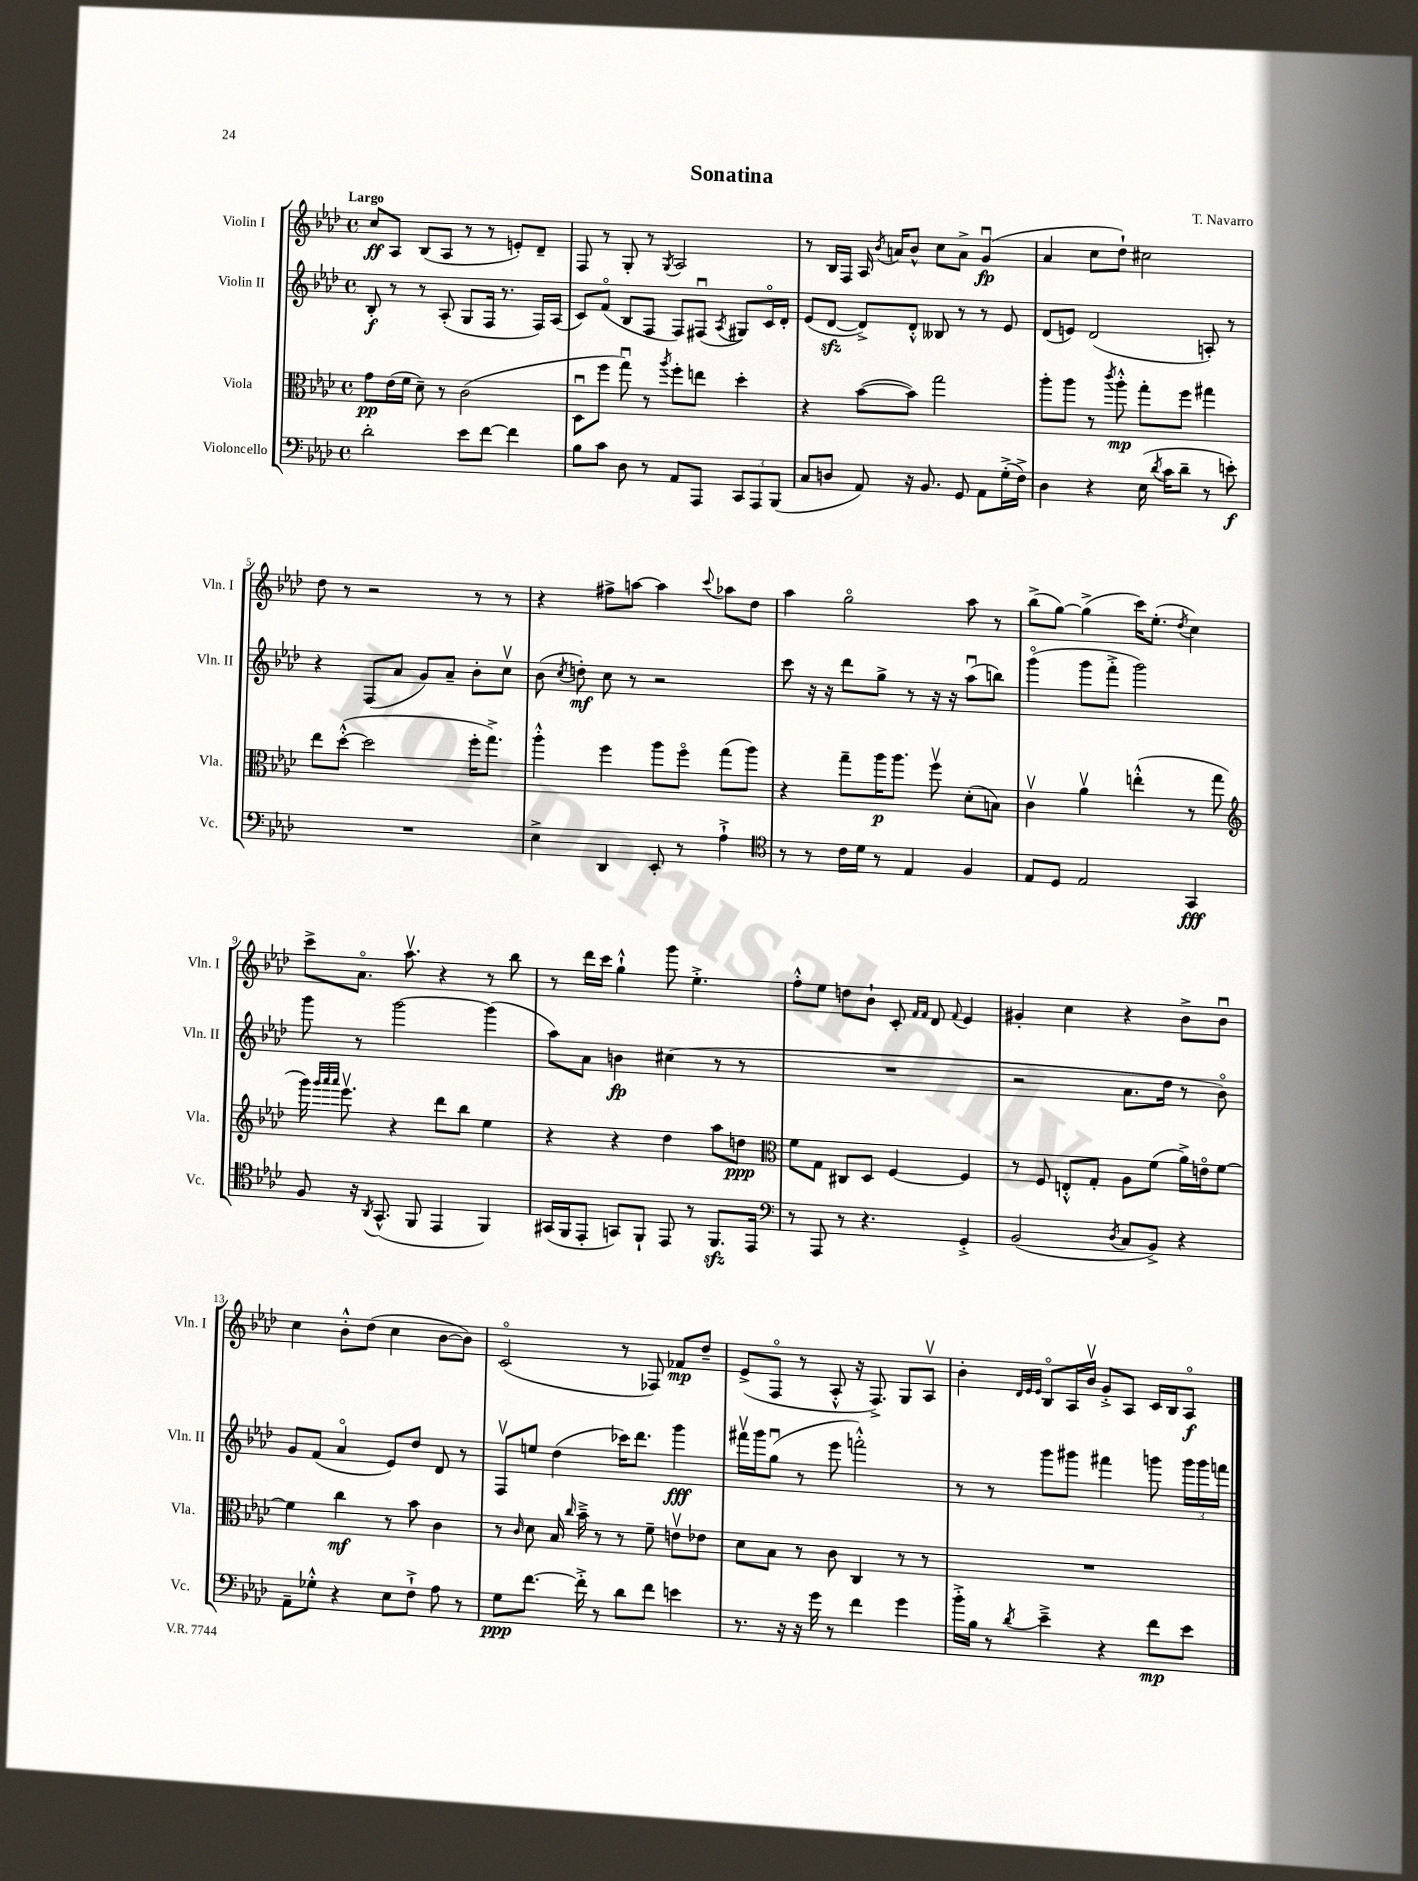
\header { title = "Sonatina" composer = "T. Navarro" }
<<
\new StaffGroup <<
\new Staff = "s0" \with { instrumentName = "Violin I" shortInstrumentName = "Vln. I" } {
    \clef treble \key aes \major \defaultTimeSignature \time 4/4 \tempo "Largo"
    \autoBeamOff c''8[\ff aes8] bes8[( aes8] r8 r8 e'8[-.) des'8]-- |
    f8 r8 g8-. r8 \acciaccatura { g8 } aes2 |
    r8 bes16[ f16] aes16 \acciaccatura { bes'8 } a'16[ bes'8]-^ c''8[ a'8]-> g'4\downbow\fp( |
    aes'4 c''8[ des''8]-!) cis''2 |
    des''8 r8 r2 r8 r8 |
    r4 fis''8[-> a''8]~ a''4 \appoggiatura { c'''8 } aes''8[ des''8] |
    aes''4 g''2\flageolet aes''8 r8 |
    bes''8[->( g''8]~) g''4->( c'''16[) ees''8.]-.( \acciaccatura { des''8 } c''4) |
    c'''8[-> aes'8.]\flageolet aes''8.\upbow r4 r8 bes''8 |
    r8 des'''16[ c'''16] g''4-!-^ g'''8 ees''4.-.-> |
    f''8[-.-^ ees''8] d''8[ bes'8]-! c'8-. \grace { f'16[ f'16] } des'8 \appoggiatura { f'8 } ees'4 |
    gis'4-. c''4 r4 bes'8[-> bes'8]\downbow |
    c''4 bes'8[-.-^ des''8]( c''4 bes'8[~ bes'8]) |
    c'2\flageolet( r8 fes8) fes'8[\mp des''8]-- |
    ees'8[->( f8]\flageolet r8 aes8-.-^ r16 f8.->) g8[ aes8]\upbow |
    bes'4-. \grace { des'32[ ees'32 ees'32] } bes8[\flageolet aes16 bes'16]\upbow g'8[-.-> aes8] c'16[ bes16 aes8]\flageolet\f \bar "|." |
}
\new Staff = "s1" \with { instrumentName = "Violin II" shortInstrumentName = "Vln. II" } {
    \clef treble \key aes \major \defaultTimeSignature \time 4/4
    \autoBeamOff bes8-.\f r8 r8 aes8-.( g8[ f16] r8. f16[) aes16]( |
    c'8[) f'8]\flageolet( bes8[ f8] f8[) fis8]\downbow( \acciaccatura { aes8 } gis8[) c'16\flageolet des'16]-. |
    ees'8[( des'8]~\sfz des'8[->) des'8]-.-^ beses8 r8 r8 ees'8 |
    des'8[( e'8]) des'2( a8-.) r8 |
    r4 f8[( aes'8] g'8[) aes'8]-- bes'8[-. c''8]\upbow |
    bes'8( \acciaccatura { c''8 } d''8-.\mf) c''8 r8 r2 |
    c'''8 r16 r16 des'''8[ g''8]-> r8 r16 r16 aes''8[\downbow( b''8]) |
    g'''4\flageolet( g'''8[ f'''8]-.-> g'''2) |
    g'''8 r8 g'''2~ g'''4( |
    aes''8[) aes'8] b'4\fp cis''4( r8 r8 |
    R1 |
    r2 aes'8.[ des''16] r8 bes'8\flageolet) |
    g'8[ f'8]( aes'4\flageolet ees'8[) des''8] des'8 r8 |
    f8[\upbow e''8] des''4( ces'''16[) des'''8.] g'''4\fff |
    fis'''16[\upbow g'''16 g''8]\downbow( r8 ees'''8 f'''2-.-^) |
    r8 r8 g'''8[ gis'''8] fis'''4 g'''8 \tuplet 3/2 { g'''16[ g'''16 f'''16] } \bar "|." |
}
\new Staff = "s2" \with { instrumentName = "Viola" shortInstrumentName = "Vla." } {
    \clef alto \key aes \major \defaultTimeSignature \time 4/4
    \autoBeamOff g'8[\pp ees'16( f'16] des'8--) r8 c'2( |
    des8[\downbow f''8] g''8\downbow) r8 \acciaccatura { aes''8 } f''8[-. e''8] des''4-. |
    r4 bes'8[~( bes'8]) g''2 |
    aes''8[-. aes''8] r8 \acciaccatura { c'''8 } aes''8-.-^\mp g''8[-. f''8] gis''4 |
    ees''8[ des''8]~-.-^( des''2 f''16[-. g''8.]->) |
    aes''4-.-^ f''4 aes''8[ f''8]\flageolet g''8[( aes''8]) |
    r4 g''8[-- aes''16\p aes''8.] f''8\upbow des'8[-.( b8]) |
    c'4\upbow aes'4\upbow e''4-.-^( r8 g''8 |
    \clef treble g'''16) \grace { g'''32[ aes'''32 aes'''32] } ees'''8.\upbow r4 des'''8[ bes''8] ees''4 |
    r4 r4 des''4 aes''8[ d''8]\ppp |
    \clef alto f'8[ g8] cis8[ des8] f4~ f4 |
    r8 f8 e8[-.-^ g8]-. aes8[ f'8]( aes'16[->) e'16\flageolet f'8]~ |
    f'4 c''4\mf r8 bes'8 c'4 |
    r8 \grace { c'16 } des'8 bes16 \grace { c''16 } bes'16---> r8 r8 f'8-- e'8[\upbow ees'8] |
    des'8[ bes8] r8 c'8 c4 r8 r8 |
    R1 \bar "|." |
}
\new Staff = "s3" \with { instrumentName = "Violoncello" shortInstrumentName = "Vc." } {
    \clef bass \key aes \major \defaultTimeSignature \time 4/4
    \autoBeamOff des'2-. ees'8[ f'8]~ f'4 |
    bes8[ c'8] des8 r8 aes,8[ aes,,8] \tuplet 3/2 { c,8[ aes,,8 bes,,8]( } |
    c8[ d8] aes,8) r16 bes,8. g,8 aes,8[ g16-.->( f16]->) |
    des4 r4 ees16( \acciaccatura { des'8 } c'16[ des'8]-- r8 e'8-.\f) |
    R1 |
    ees4-> des,4 ees,8-. r8 aes4-!-> |
    \clef tenor r8 r8 c'16[ des'16] r8 ees4 f4 |
    ees8[ des8] ees2 g,4\fff |
    f8 r16 \acciaccatura { aes,8 } g,8.-^( f,8 ees,4 f,4) |
    gis,16[( f,16 ees,8]-. g,8[) f,8]-! ees,8 r8 f,8.[\sfz ees,16] |
    \clef bass r8 aes,,8 r8 r4. g,4-.-> |
    bes,2( \acciaccatura { des8 } c8[ bes,8]->) r4 |
    aes,8[-- ges8]-.-^ r4 ees8[ f8]-!-> aes8 r8 |
    g8[\ppp f'8.]~ f'16-.-> r8 des'8[ f'8] e'4 |
    r8. r16 r16 g'16 r8 f'4 g'4 |
    bes'16[-.-> bes16] r8 \acciaccatura { des'8 } ees'4---> r4 f'8[\mp ees'8] \bar "|." |
}
>>
>>
